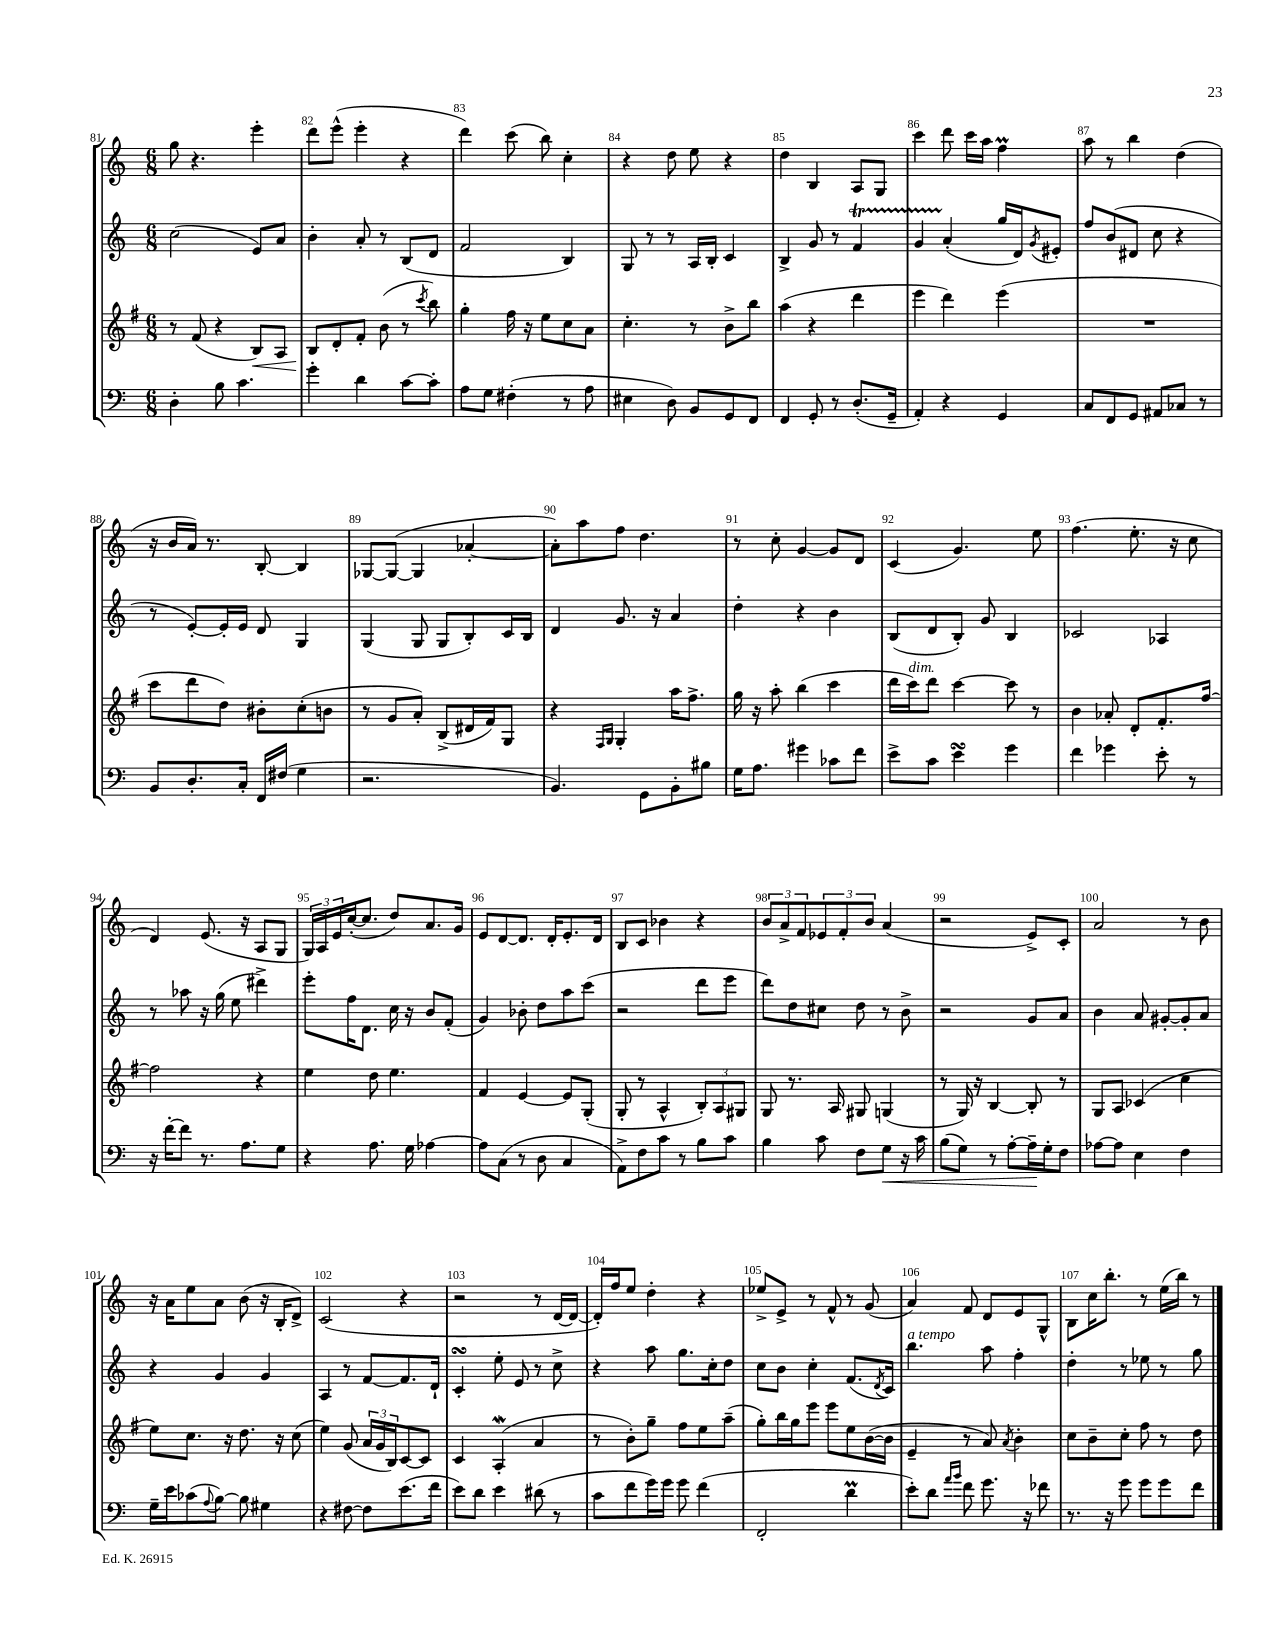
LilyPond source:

<<
\new StaffGroup <<
\new Staff = "s0" {
    \clef treble \key c \major \numericTimeSignature \time 6/8
    g''8 r4. e'''4-. |
    d'''8 e'''8-^( e'''4-. r4 |
    d'''4) c'''8( b''8) c''4-. |
    r4 d''8 e''8 r4 |
    d''4 b4 a8 g8 |
    c'''4 d'''8 c'''16 a''16 f''4\prall |
    a''8 r8 b''4 d''4( |
    r16 b'16 a'16) r8. b8~-. b4 |
    ges8~ ges8~( ges4 aes'4~-. |
    aes'8-.) a''8 f''8 d''4. |
    r8 c''8-. g'4~ g'8 d'8 |
    c'4( g'4.) e''8 |
    f''4.( e''8.-. r16 c''8 |
    d'4) e'8.( r16 a8 g8 |
    \tuplet 3/2 { g16) a16 e'16 } c''16~-.( c''8. d''8) a'8. g'16 |
    e'8 d'8~ d'8. d'16-. e'8.-. d'16 |
    b8 c'8 bes'4 r4 |
    \tuplet 3/2 { b'8 a'8-> f'8 } \tuplet 3/2 { ees'8 f'8-. b'8 } a'4( |
    r2 e'8->) c'8-. |
    a'2 r8 b'8 |
    r16 a'16 e''8 a'8 b'8( r16 b16-. d'8->) |
    c'2( r4 |
    r2 r8 d'16~ d'16~ |
    d'16-.) f''16 e''8 d''4-. r4 |
    ees''8-> e'8-> r8 f'8-^ r8 g'8( |
    a'4) f'8 d'8 e'8 g8-^ |
    b8 c''16 b''8.-. r8 e''16( b''16) r8 \bar "|." |
}
\new Staff = "s1" {
    \clef treble \key c \major \numericTimeSignature \time 6/8
    c''2( e'8) a'8 |
    b'4-. a'8-. r8 b8( d'8 |
    f'2 b4) |
    g8 r8 r8 a16 b16-. c'4 |
    b4-> g'8 r8 f'4\startTrillSpan |
    g'4 a'4-.\stopTrillSpan( g''16 d'16) \acciaccatura { g'8 } eis'8-. |
    f''8 b'8( dis'8 c''8 r4 |
    r8 e'8~-.) e'16-. e'16 d'8 g4 |
    g4( g8 g8 b8-.) c'16 b16 |
    d'4 g'8. r16 a'4 |
    d''4-. r4 b'4 |
    b8( d'8 b8-.) g'8 b4 |
    ces'2 aes4 |
    r8 aes''8 r16 g''16( e''8 dis'''4->) |
    e'''8-. f''16 d'8. c''16 r16 b'8 f'8-.( |
    g'4) bes'8-. d''8 a''8 c'''8( |
    r2 d'''8 e'''8 |
    d'''8) d''8 cis''8 d''8 r8 b'8-> |
    r2 g'8 a'8 |
    b'4 a'8 gis'8~-. gis'8-. a'8 |
    r4 g'4 g'4 |
    a4 r8 f'8~ f'8. d'16-! |
    c'4-.\turn e''8-. e'8 r8 c''8-> |
    r4 a''8 g''8. c''16-. d''8 |
    c''8 b'8 c''4-. f'8.( \acciaccatura { d'8 } c'16) |
    b''4.^\markup { \italic "a tempo" } a''8 f''4-. |
    d''4-. r8 ees''8 r8 g''8 \bar "|." |
}
\new Staff = "s2" {
    \clef treble \key g \major \numericTimeSignature \time 6/8
    r8 fis'8( r4 b8\<) a8 |
    b8\! d'8-. fis'8-. b'8( r8 \acciaccatura { c'''8 } b''8) |
    g''4-. fis''16 r16 e''8 c''8 a'8 |
    c''4.-. r8 b'8-> b''8 |
    a''4( r4 d'''4 |
    e'''4 d'''4) e'''4( |
    R2. |
    c'''8 d'''8 d''8) bis'8-. c''8-.( b'8 |
    r8 g'8 a'8-.) b8->( dis'16 fis'16) g8 |
    r4 \grace { fis16 g16 } g4-. a''16 fis''8.-> |
    g''16 r16 a''8-. b''4( c'''4 |
    d'''16 c'''16^\markup { \italic "dim." }) d'''8 c'''4~ c'''8 r8 |
    b'4 aes'8-. d'8-. fis'8.-. fis''16~ |
    fis''2 r4 |
    e''4 d''8 e''4. |
    fis'4 e'4~ e'8 g8-.( |
    g8-. r8 a4-^ \tuplet 3/2 { b8-.) a8 gis8 } |
    g8 r8. a16 gis8 g4( |
    r8 g16) r16 b4~ b8-. r8 |
    g8 a8 ces'4( c''4 |
    e''8) c''8. r16 d''8. r16 c''8( |
    e''4) g'8( \tuplet 3/2 { a'16 g'16 b16) } c'8~ c'8 |
    c'4 a4-.\mordent( a'4 |
    r8 b'8-.) g''8-- fis''8 e''8 a''8--( |
    g''8-.) b''16 g''16 e'''8 e'''8 e''8 b'16~( b'16 |
    e'4-- r8 a'8) \acciaccatura { a'8 } b'4-. |
    c''8 b'8-- c''8-. fis''8 r8 d''8 \bar "|." |
}
\new Staff = "s3" {
    \clef bass \key c \major \numericTimeSignature \time 6/8
    d4-. b8 c'4. |
    g'4-. d'4 c'8~ c'8-. |
    a8 g8 fis4-.( r8 a8 |
    eis4 d8) b,8 g,8 f,8 |
    f,4 g,8-. r8 d8.-.( g,16-- |
    a,4-.) r4 g,4 |
    c8 f,8 g,8 ais,8 ces8 r8 |
    b,8 d8.-. c16-. f,16 fis16( g4 |
    r2. |
    b,4.) g,8 b,8-. bis8 |
    g16 a8. gis'4 ces'8 f'8 |
    e'8-> c'8 e'4\turn g'4 |
    f'4 ges'4 e'8-. r8 |
    r16 f'16~-. f'8 r8. a8. g8 |
    r4 a8. g16 aes4~ |
    aes8 c8( r8 d8 c4 |
    a,8->) f8 c'8 r8 b8 c'8 |
    b4 c'8 f8 g8\< r16 c'16 |
    b8( g8) r8 a8~-. a16--\! g16-. f8 |
    aes8~ aes8 e4 f4 |
    g16-- e'16 ces'8( \appoggiatura { a8 } b8~) b8 gis4 |
    r4 fis8~ fis8 e'8.( f'16 |
    e'8) d'8 e'4 dis'8( r8 |
    c'8 f'8 g'16) g'16 g'8 f'4( |
    f,2-. d'4\prall |
    e'8-.) d'8 \grace { a'16 b'16 } f'8 g'8. r16 fes'8 |
    r8. r16 g'8 g'8 g'8 f'8 \bar "|." |
}
>>
>>
\layout { \context { \Score currentBarNumber = #81 \override BarNumber.break-visibility = ##(#f #t #t) barNumberVisibility = #all-bar-numbers-visible } }
